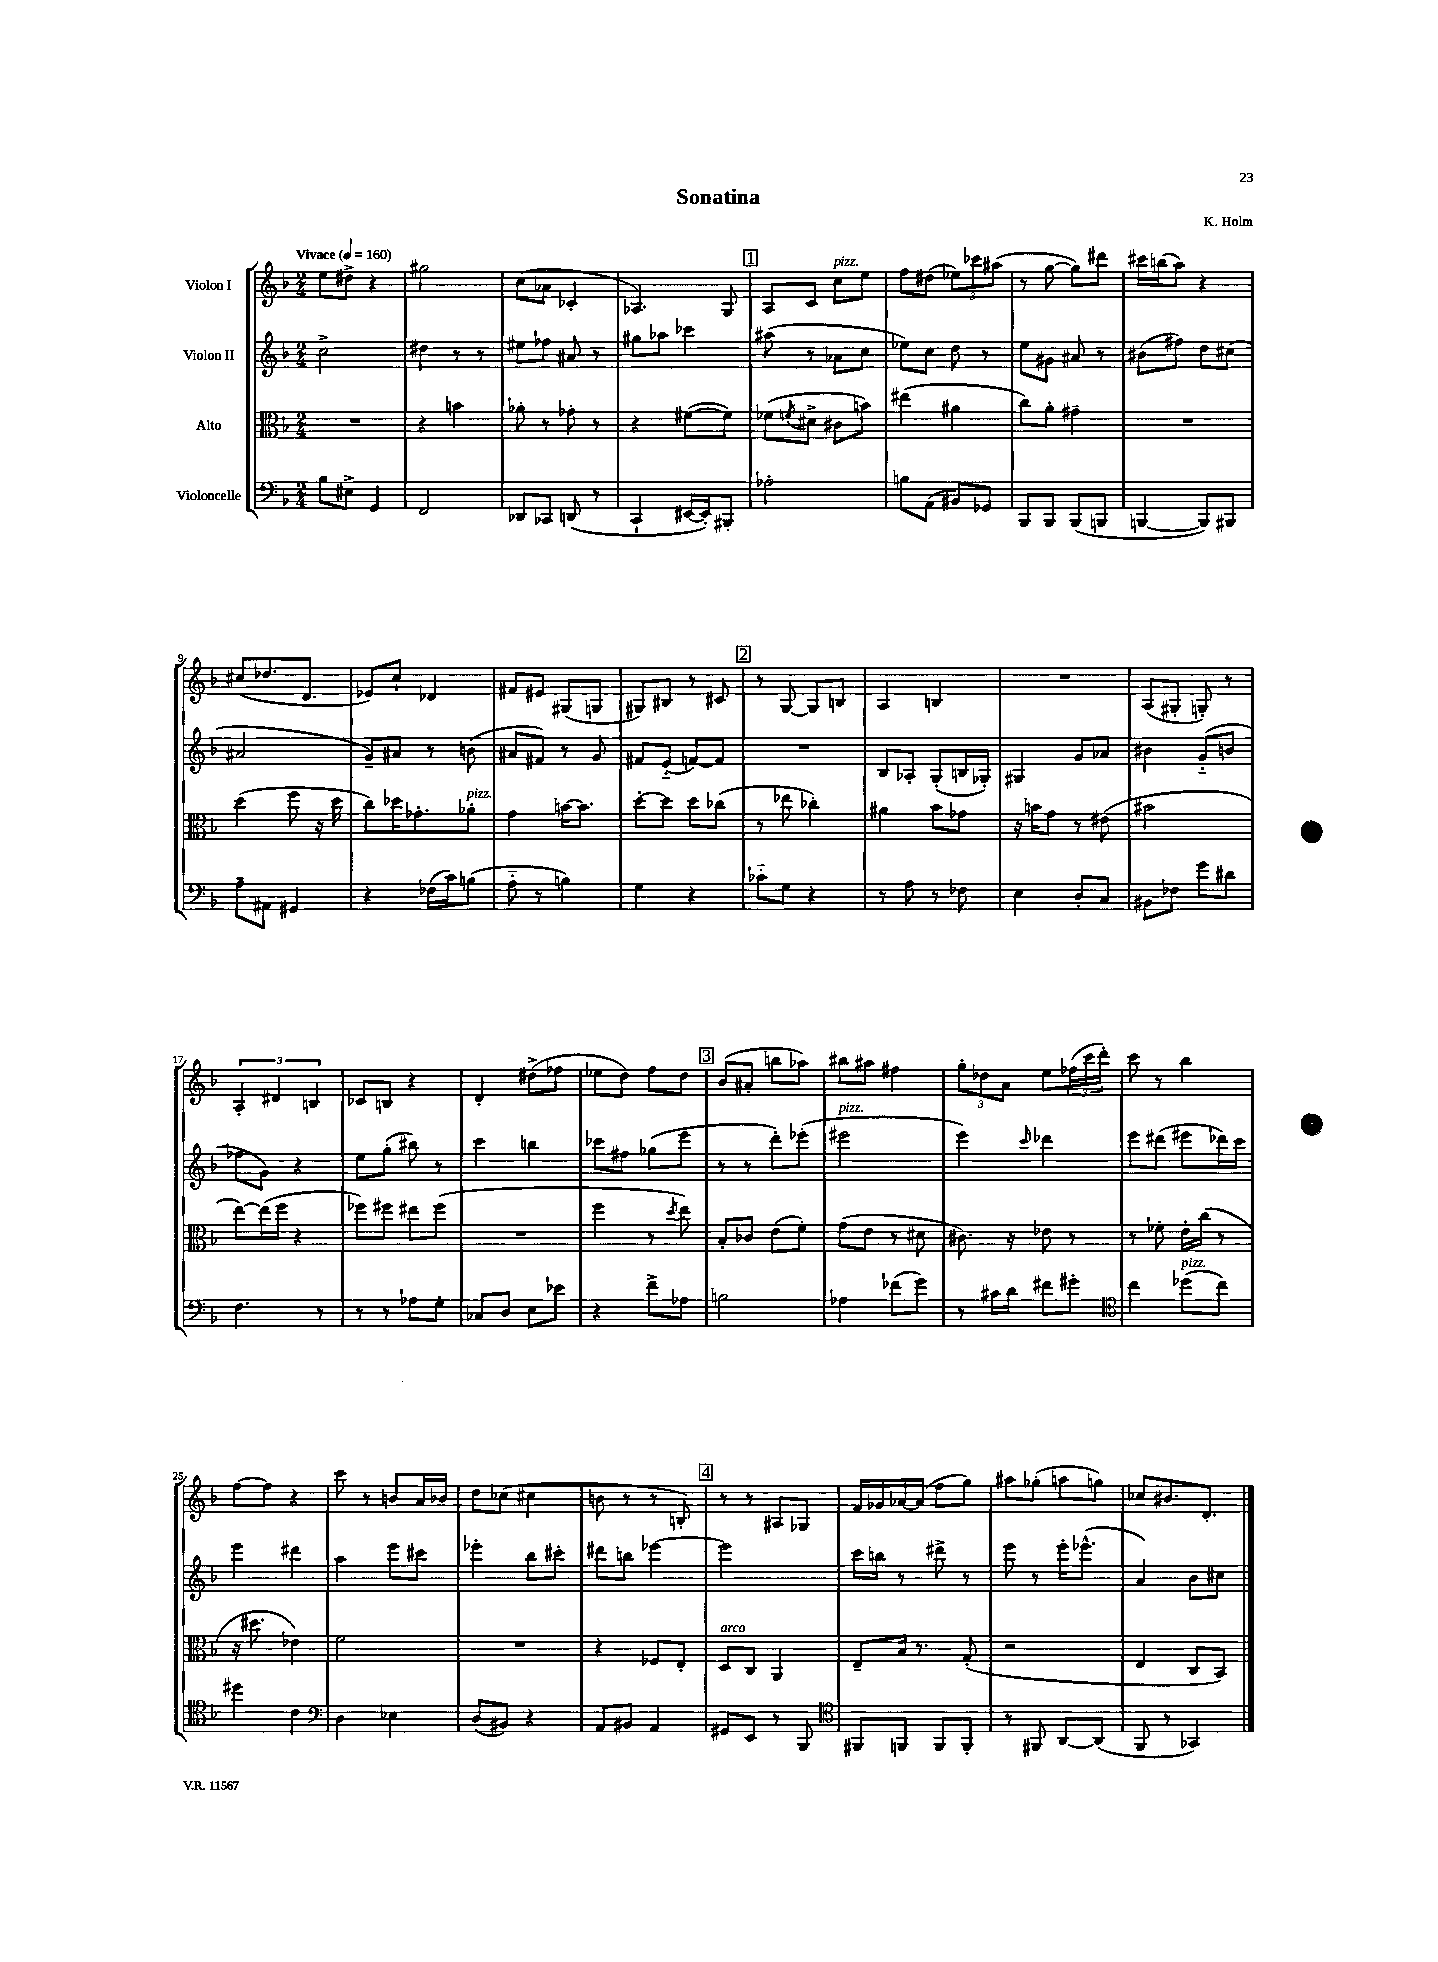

**kern	**kern	**kern	**kern
*part4	*part3	*part2	*part1
*staff4	*staff3	*staff2	*staff1
*I"Violoncelle	*I"Alto	*I"Violon II	*I"Violon I
*clefF4	*clefC3	*clefG2	*clefG2
*k[b-]	*k[b-]	*k[b-]	*k[b-]
*M2/4	*M2/4	*M2/4	*M2/4
*MM160	*MM160	*MM160	*MM160
=1	=1	=1	=1
!	!	!	!LO:TX:a:B:t=Vivace
8B-\L	2r	2cc^\	8ee\L
8E#X^\J	.	.	8dd#X^\J
4GG/	.	.	4r
=2	=2	=2	=2
2FF/	4r	4dd#X\	2gg#X\
.	4bn\	8r	.
.	.	8r	.
=3	=3	=3	=3
8DD-X/L	8a-X'\	8ee#X\L	(8cc\L
8CC-X/J	8r	8ff-X\J	8a-X\J
(8DDn/	8g-X'\	8a#X/	4c-X'/
8r	8r	8r	.
=4	=4	=4	=4
4CC`/	4r	8gg#X\L	4.A-X/)
.	.	8aa-X\J	.
[16EE#X/LL	([8f#X\L	4ccc-X\	.
16EE#'/J])	.	.	.
8BBB#X'/J	8f#\J])	.	8G/
!!LO:REH:place=s1:t=1
=5	=5	=5	=5
2A-X'\	(8f-X\L	(8aa#X\	8A/L
.	8qfn/	.	.
.	8d#X^\J	8r	8c/J
!	!	!	!LO:TX:a:i:t=pizz.
.	8c#X\L	8a-X\L	8cc\L
.	8bn\J)	8cc\J	8ee\J
=6	=6	=6	=6
8Bn\L	(4ee#X\	8ee-X\L)	8ff\L
(8AA\J	.	8cc\J	(8dd#X\J
8BB#X/L)	4a#X\	8dd\	12ee-X\L)
.	.	.	12ccc-X\
8GG-X/J	.	8r	.
.	.	.	(12aa#X\J
=7	=7	=7	=7
8BBB-/L	8cc\L)	8ee\L	8r
8BBB-/J	8a'\J	8g#X\J	[8gg\
(8BBB-/L	4g#X~\	8a#X/	8gg\L])
8BBBn/J	.	8r	8ddd#X\J
=8	=8	=8	=8
[4BBBn/	2r	(8b#X\L	16ccc#X\LL
.	.	.	(16bbn\J
.	.	8ff#X\J)	8aa\J)
8BBB/L])	.	8dd\L	4r
8BBB#X/J	.	(8cc#X\J	.
!!LO:LB:g=z
=9	=9	=9	=9
8A~\L	(4dd\	2a#X/	(8cc#X/L
8AA#X\J	.	.	8.dd-X/
4GG#X/	8ff\	.	.
.	.	.	8.d/J
.	16r	.	.
.	16dd\	.	.
=10	=10	=10	=10
4r	8cc\L)	8g~/L)	8e-X/L)
.	16dd-X\K	8a#X/J	8cc`/J
.	8.g-X'\	.	.
(16F-X\LL	.	8r	4d-X/
16c\J)	.	.	.
!	!LO:TX:a:i:t=pizz.	!	!
(8Bn\J	8a-X'\J	(8bn\	.
=11	=11	=11	=11
8A\	4g\	8a#X/L	8f#X/L
8r	.	8f#X/J)	8e#X/J
4Bn\)	[16bn\KL	8r	(8G#X/L
.	8.b\J]	.	.
.	.	8g/	8Gn/J
=12	=12	=12	=12
4G\	[8dd'\L	8f#X/L	8G#X/L)
.	8dd\J]	(8e/J	8B#X/J
4r	8dd\L	[8fn/L)	8r
.	(8cc-X\J	8f/J]	8c#X/
!!LO:REH:place=s1:t=2
=13	=13	=13	=13
8c-X\L	8r	2r	8r
8G\J	8ee-X\	.	[8G/
4r	4cc-X'\)	.	8G/L]
.	.	.	8Bn/J
=14	=14	=14	=14
8r	4a#X\	8B-/L	4A/
8A\	.	8A-X'/J	.
8r	8b-\L	(8G'/L	4Bn/
8F-X\	8g-X\J	16Bn/L	.
.	.	16G-X'/JJ)	.
=15	=15	=15	=15
4E\	16r	4G#X/	2r
.	16bn\KL	.	.
.	8g\J	.	.
8D'/L	8r	8g/L	.
8C/J	(8e#X\	8a-X/J	.
=16	=16	=16	=16
8BB#X\L	2b#X\	4b#X\	(8A/L
8F-X\J	.	.	8G#X'/J
8g\L	.	(8g/L	8Gn'/)
8d#X\J	.	8bn/J	8r
!!LO:LB:g=z
=17	=17	=17	=17
4.F\	[8ee\L)	8ff-X\L	6A'/
.	(16ee\L]	8g\J)	.
.	.	.	6d#X/
.	16ff\JJ	.	.
.	4r	4r	.
.	.	.	6Bn/
8r	.	.	.
=18	=18	=18	=18
8r	8ff-X\L)	8ee\L	8c-X/L
8r	8ff#X\J	(8gg'\J	8Bn/J
8A-X\L	8ee#X\L	8bb#X\)	4r
8G'\J	(8ff#\J	8r	.
=19	=19	=19	=19
8C-X/L	2r	4ccc\	4d'/
8D/J	.	.	.
8E\L	.	4bbn\	(8dd#X^\L
8e-X\J	.	.	8ff-X\J
=20	=20	=20	=20
4r	4ff\	8ccc-X\L	8ee-X\L
.	.	8ff#X\J	8dd\J)
8f^\L	8r	(8gg-X\L	8ff\L
.	8qdd/	.	.
8A-X\J	8ee\)	8eee\J	8dd\J
!!LO:REH:place=s1:t=3
=21	=21	=21	=21
2Bn\	8B-'/L	8r	(8b-/L
.	8c-X/J	8r	8a#X'/J
.	(8e\L	8ddd'\L)	8bbn\L
.	8f'\J)	(8eee-X'\J	8aa-X\J)
=22	=22	=22	=22
!	!	!LO:TX:a:i:t=pizz.	!
4A-X\	(8g\L	2eee#X\	8bb#X\L
.	8e\J	.	8aa#X\J
(8f-X\L	8r	.	4ff#X\
8g\J)	8d#X\	.	.
=23	=23	=23	=23
8r	8.c#X\)	4eee\)	12gg'\L
.	.	.	12dd-X\
16c#X\LL	.	.	.
.	.	.	12a\J
16d\JJ	16r	.	.
.	.	16qqccc/	.
8f#X\L	8e-X\	4ddd-X\	8ee\L
8g#X'\J	8r	.	(24ff-X\L
.	.	.	24ccc\
.	.	.	24ddd'\JJ)
=24	=24	=24	=24
*clefC4	*	*	*
4cc\	8r	8eee\L	8ccc\
.	8f-X'\	(8ddd#X\J	8r
!LO:TX:a:i:t=pizz.	!	!	!
(8dd-X\L	16e'\LL	8eee#X\L	4bb-\
.	(16cc\JJ	.	.
8cc\J)	8r	16ddd-X\L)	.
.	.	16ccc\JJ	.
!!LO:LB:g=z
=25	=25	=25	=25
4dd#X\	16r	4eee\	[8ff\L
.	8.dd#X\	.	.
.	.	.	8ff\J]
4c\	4e-X\)	4ddd#X\	4r
=26	=26	=26	=26
*clefF4	*	*	*
4D\	2f\	4aa\	8ccc\
.	.	.	8r
4E-X\	.	8eee\L	8bn/L
.	.	8ccc#X\J	16a/L
.	.	.	16b-X/JJ
=27	=27	=27	=27
(8D/L	2r	4eee-X'\	8dd\L
8BB#X/J)	.	.	(8cc-X\J
4r	.	8bb-\L	4cc#X\
.	.	8ccc#X'\J	.
=28	=28	=28	=28
8AA/L	4r	8ddd#X\L	8bn\
8BB#X/J	.	8bbn\J	8r
4AA/	8F-X/L	[4eee-X\	8r
.	8E'/J	.	8Bn'/)
!!LO:REH:place=s1:t=4
=29	=29	=29	=29
!	!LO:TX:a:i:t=arco	!	!
8GG#X/L	8D/L	2eee-\]	8r
8EE/J	8C/J	.	8r
8r	4AA/	.	8A#X/L
8BBB-/	.	.	8G-X/J
=30	=30	=30	=30
*clefC4	*	*	*
8FF#X/L	8E~/L	16ccc\LL	16f/LL
.	.	16bbn\JJ	16g-X/
8FFn/J	16B-/Jk	8r	[16a-X/
.	8.r	.	(16a-/JJ]
8FF/L	.	8ddd#X^\	8ff\L
8FF'/J	(8G'/	8r	8gg\J)
=31	=31	=31	=31
8r	2r	8eee\	8aa#X\L
8FF#X/	.	8r	(8gg-X'\J
[8AA/L	.	16eee'\KL	8aan\L
.	.	(8.eee-X^^\J	.
(8AA/J]	.	.	8ggn\J)
=32	=32	=32	=32
8FF/	4E/	4a/)	8cc-X/L
8r	.	.	8.b#X/
4GG-X/)	8C/L	8b-\L	.
.	.	.	8.d'/J
.	8BB-/J)	8cc#X\J	.
==	==	==	==
*-	*-	*-	*-
